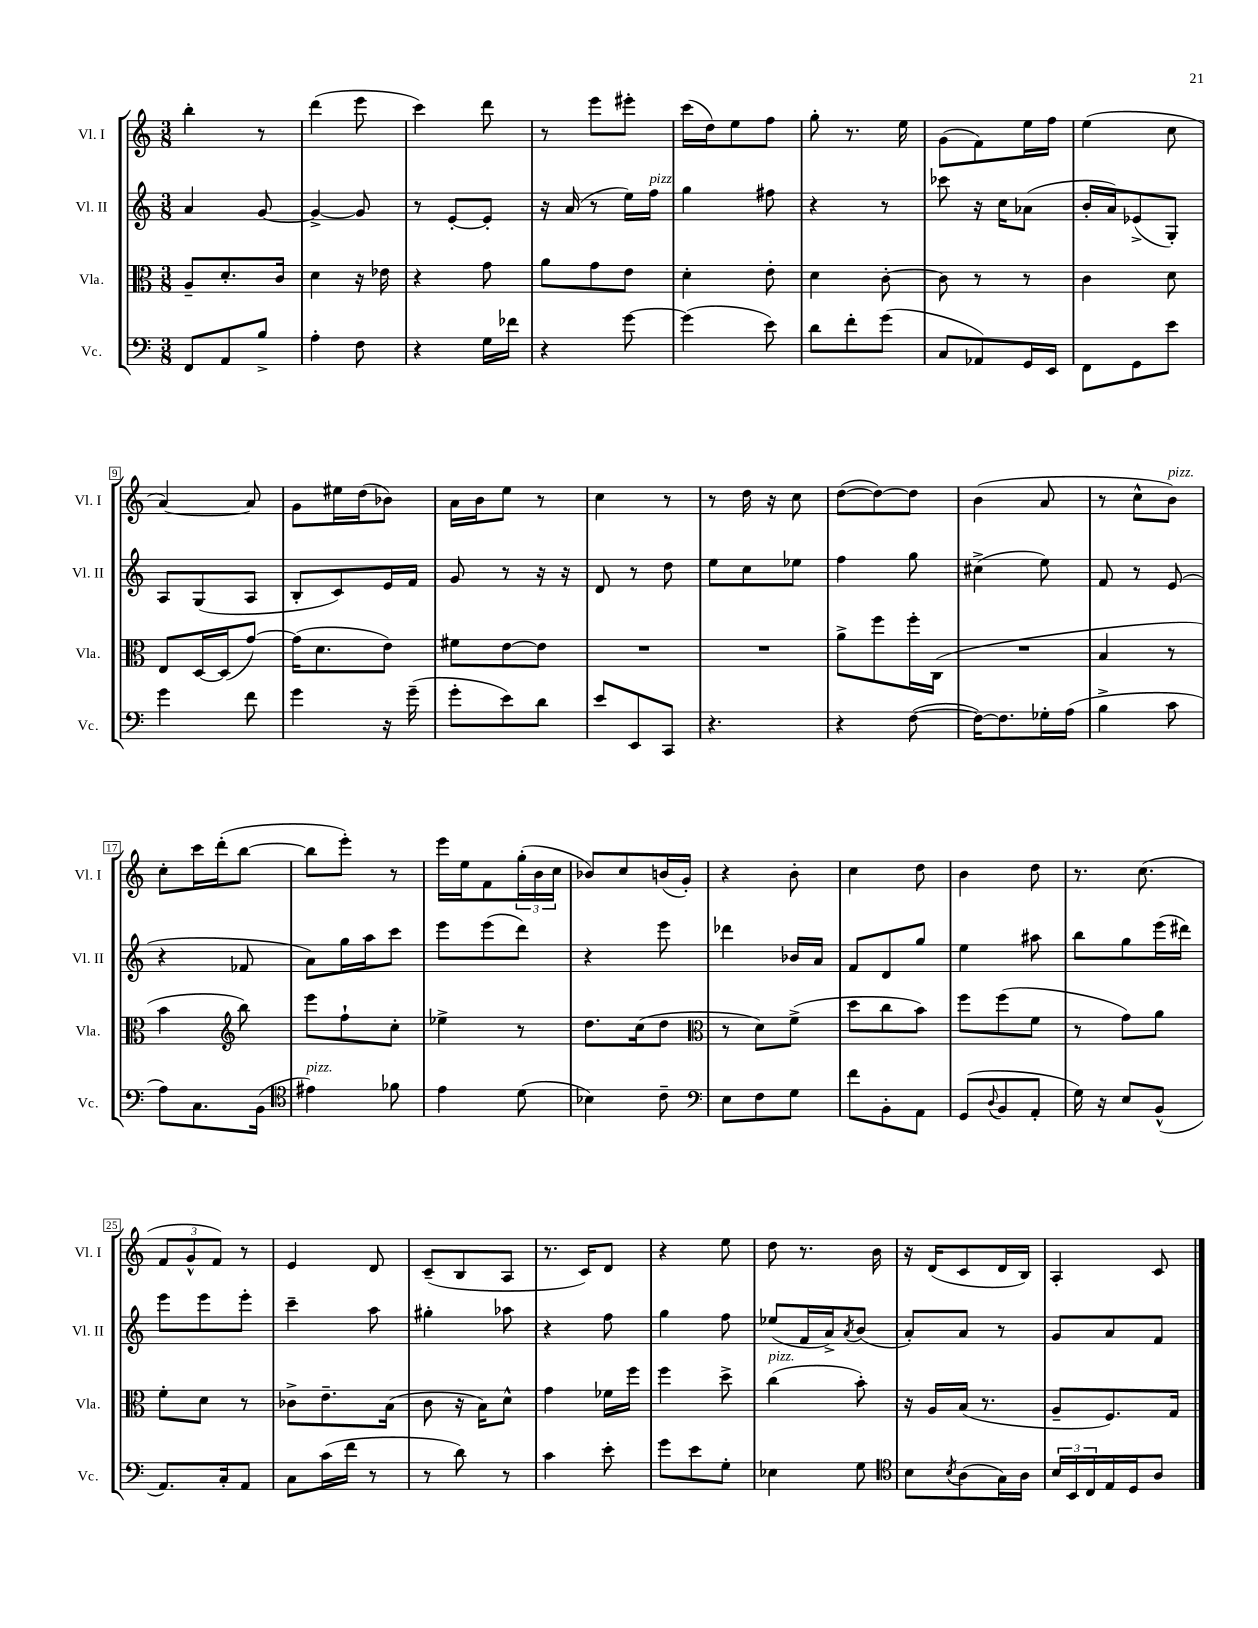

**kern	**kern	**kern	**kern
*staff4	*staff3	*staff2	*staff1
*clefF4	*clefC3	*clefG2	*clefG2
*k[]	*k[]	*k[]	*k[]
*M3/8	*M3/8	*M3/8	*M3/8
8FF	8A~	4a	4bb'
8AA	8.d'	.	.
8B^	.	[8g	8r
.	16c	.	.
=	=	=	=
4A'	4d	4g^_	(4ddd
8F	16r	8g]	8eee
.	16e-	.	.
=	=	=	=
4r	4r	8r	4ccc)
.	.	[8e'	.
16G	8g	8e']	8ddd
16f-	.	.	.
=	=	=	=
4r	8a	16r	8r
.	.	(16a	.
.	8g	8r	8eee
[8g	8e	16ee)	8eee#'
.	.	16ff	.
=	=	=	=
(4g]	4d'	4gg	(16ccc
.	.	.	16dd)
.	.	.	8ee
8e)	8e'	8ff#	8ff
=	=	=	=
8d	4d	4r	8gg'
8f'	.	.	8.r
(8g	[8c'	8r	.
.	.	.	16ee
=	=	=	=
8C	8c]	8ccc-	(8g
8AA-)	8r	16r	8f)
.	.	16cc	.
16GG	8r	(8a-	16ee
16EE	.	.	16ff
=	=	=	=
8FF	4c	16b'	(4ee
.	.	16a)	.
8GG	.	(8e-^	.
8e	8d	8G')	8cc
=	=	=	=
4g	8E	8A	[4a)
.	[16D	(8G	.
.	(16D]	.	.
8f	[8g)	8A	8a]
=	=	=	=
4g	(16g]	8B'	8g
.	8.d	.	.
.	.	8c)	16ee#
.	.	.	(16dd
16r	8e)	16e	8b-)
(16g~	.	16f	.
=	=	=	=
8g'	8f#	8g	16a
.	.	.	16b
8e)	[8e	8r	8ee
8d	8e]	16r	8r
.	.	16r	.
=	=	=	=
8e	4.r	8d	4cc
8EE	.	8r	.
8CC	.	8dd	8r
=	=	=	=
4.r	4.r	8ee	8r
.	.	8cc	16dd
.	.	.	16r
.	.	8ee-	8cc
=	=	=	=
4r	8a^	4ff	([8dd
.	8ff	.	8dd_)
([8F	16ff'	8gg	8dd]
.	(16C	.	.
=	=	=	=
16F_)	4.r	(4cc#^	(4b
8.F]	.	.	.
16G-'	.	8ee)	8a
(16A	.	.	.
=	=	=	=
4B^	4B	8f	8r
.	.	8r	8cc^^
8c	8r	(8e	8b)
=	=	=	=
8A)	4b	4r	8cc'
8.C	.	.	16ccc
.	.	.	(16ddd'
*	*clefG2	*	*
.	8bb)	8f-	[8bb
(16BB	.	.	.
=	=	=	=
*clefC4	*	*	*
4e#)	8eee	8a)	8bb]
.	8ff`	16gg	8eee')
.	.	16aa	.
8f-	8cc'	8ccc	8r
=	=	=	=
4e	4ee-^	8eee	16eee
.	.	.	16ee
.	.	(8eee	8f
(8d	8r	8ddd)	(24gg'
.	.	.	24b
.	.	.	24cc
=	=	=	=
4B-)	8.dd	4r	8b-)
.	.	.	8cc
.	(16cc	.	.
8c~	8dd	8eee	(16b
.	.	.	16g')
=	=	=	=
*clefF4	*clefC3	*	*
8E	8r	4ddd-	4r
8F	8d)	.	.
8G	(8f^	16b-	8b'
.	.	16a	.
=	=	=	=
8f	8dd	8f	4cc
8BB'	8cc	8d	.
8AA	8b)	8gg	8dd
=	=	=	=
(8GG	8ff	4ee	4b
8qqD	.	.	.
8BB	(8ff	.	.
8AA'	8f	8aa#	8dd
=	=	=	=
16G)	8r	8bb	8.r
16r	.	.	.
8E	8g)	8gg	.
.	.	.	(8.cc
(8BB^^	8a	(16eee	.
.	.	16ddd#)	.
=	=	=	=
8.AA)	8f'	8eee	12f
.	.	.	12g^^
.	8d	8eee	.
.	.	.	12f)
16C'	.	.	.
8AA	8r	8eee'	8r
=	=	=	=
8C	8c-^	4ccc~	4e
(16c	8.e~	.	.
16f	.	.	.
8r	.	8aa	8d
.	(16B	.	.
=	=	=	=
8r	8c	4gg#'	(8c~
8d)	16r	.	8B
.	16B)	.	.
8r	8d^^	8aa-	8A
=	=	=	=
4c	4g	4r	8.r
.	.	.	16c)
8e'	16f-	8ff	8d
.	16ff	.	.
=	=	=	=
8g	4ff	4gg	4r
8e	.	.	.
8G'	8dd^	8ff	8ee
=	=	=	=
4E-	(4cc	(8ee-	8dd
.	.	16f	8.r
.	.	16a^)	.
.	.	8qa	.
8G	8b')	(8b	.
.	.	.	16b
=	=	=	=
*clefC4	*	*	*
8B	16r	8a')	16r
.	16A	.	(16d
8qB	.	.	.
(8A	(16B	8a	8c
.	8.r	.	.
16G)	.	8r	16d
16A	.	.	16B)
=	=	=	=
24B	8A~	8g	4A'
24BB	.	.	.
24C	.	.	.
16E	8.F)	8a	.
16D	.	.	.
8A	.	8f	8c
.	16G	.	.
==	==	==	==
*-	*-	*-	*-
